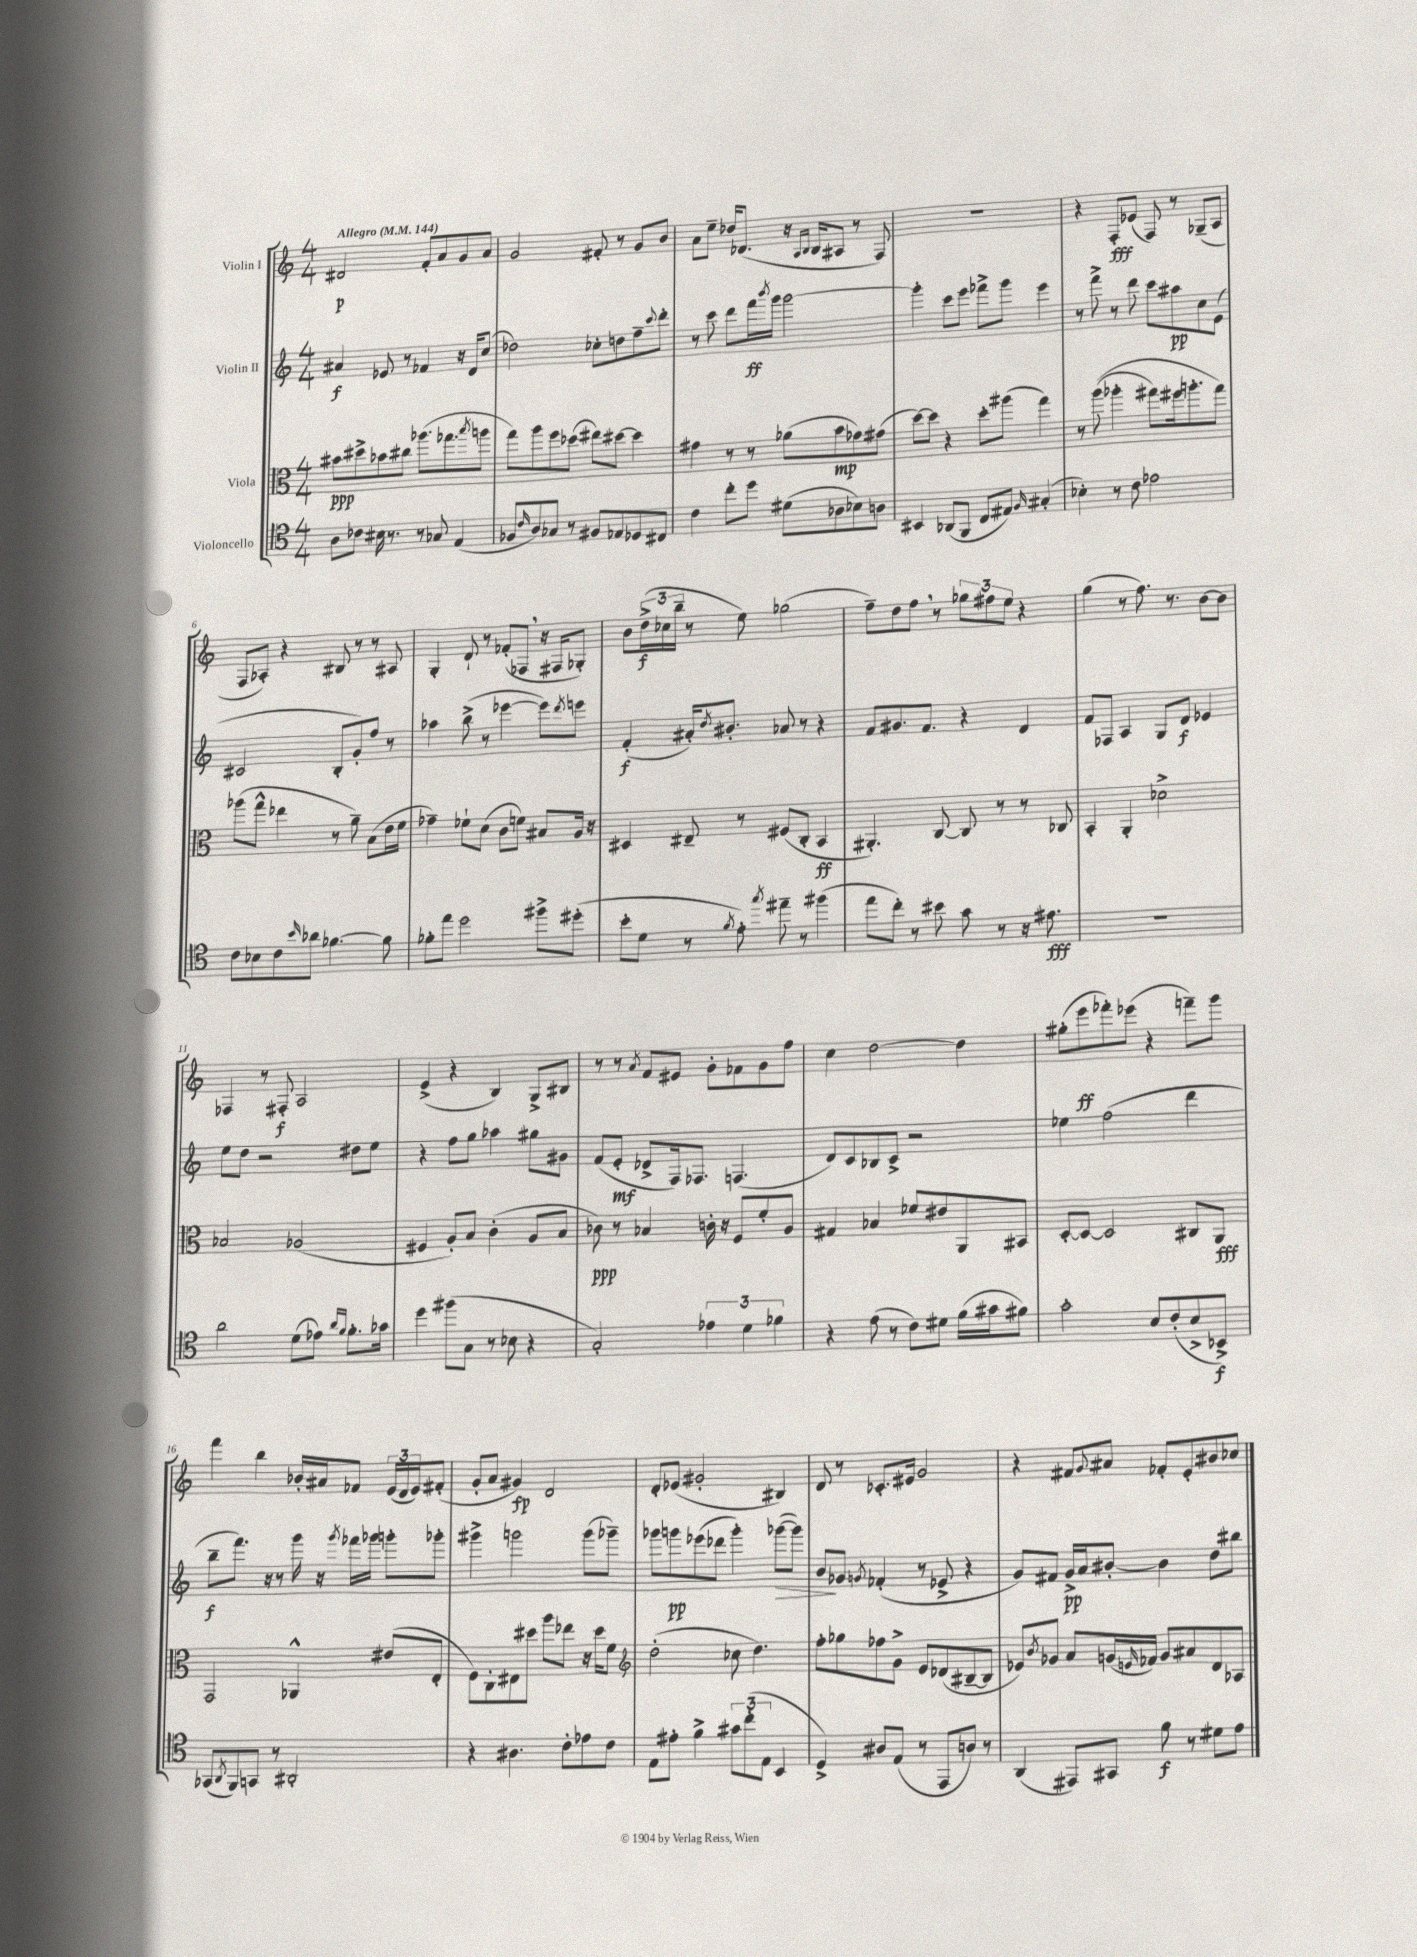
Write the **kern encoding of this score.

**kern	**dynam	**kern	**dynam	**kern	**dynam	**kern	**dynam
*part4	*part4	*part3	*part3	*part2	*part2	*part1	*part1
*staff4	*staff4	*staff3	*staff3	*staff2	*staff2	*staff1	*staff1
*I"Violoncello	*	*I"Viola	*	*I"Violin II	*	*I"Violin I	*
*clefC4	*	*clefC3	*	*clefG2	*	*clefG2	*
*k[]	*	*k[]	*	*k[]	*	*k[]	*
*M4/4	*	*M4/4	*	*M4/4	*	*M4/4	*
*MM144	*	*MM144	*	*MM144	*	*MM144	*
=1	=1	=1	=1	=1	=1	=1	=1
!	!	!	!	!	!	!LO:TX:a:B:t=Allegro	!
8A\L	.	8b#X\L	ppp	4a#X/	f	2d#X/	p
8c-X\J	.	8dd#X^\	.	.	.	.	.
16B#X\	.	8b-X\	.	8e-X/	.	.	.
8.r	.	.	.	.	.	.	.
.	.	8cc#X\J	.	8r	.	.	.
8r	.	(8.aa-X\L	.	4f-X/	.	8f'/L	.
8G-X/	.	.	.	.	.	8a/	.
.	.	8.gg-X\	.	.	.	.	.
(4E/	.	.	.	16r	.	8g/	.
.	.	.	.	16d/KL	.	.	.
.	.	8qbb/	.	.	.	.	.
.	.	8aan\J	.	(8cc/J	.	8a/J	.
=2	=2	=2	=2	=2	=2	=2	=2
8F-X/L	.	8gg\L)	.	2dd-X\)	.	2g/	.
16qqc/	.	.	.	.	.	.	.
8A/)	.	8aa\	.	.	.	.	.
8G-X/J	.	8ff\	.	.	.	.	.
8r	.	(8dd-X\J	.	.	.	.	.
8F#X/L	.	8ee#X\L)	.	8cc-X'\L	.	8f#X'/	.
8E-X/	.	[8dd#X\J	.	8ddn\	.	8r	.
8D-X/	.	4dd#\]	.	8ff~\	.	8g/L	.
.	.	.	.	8qqccc/	.	.	.
8C#X/J	.	.	.	8ddd'\J	.	8b/J	.
=3	=3	=3	=3	=3	=3	=3	=3
4c\	.	4g#X\	.	8r	.	8a\L	.
.	.	.	.	8ccc\	.	8ee~\J	.
8cc'\L	.	8r	.	8ddd\L	.	16dd-X/KL	.
.	.	.	.	.	.	(8.d-X/J	.
8dd\J	.	8r	.	16fff\L	ff	.	.
.	.	.	.	8qbbb/	.	.	.
.	.	.	.	16ggg\JJ	.	.	.
(8d#X\L	.	(8a-X\L	.	[2ggg\	.	16r	.
.	.	.	.	.	.	16qqA/LL	.
.	.	.	.	.	.	16qqB/JJ	.
.	.	.	.	.	.	16B/KL	.
8A-X\	.	8b\	mp	.	.	8A#X/J	.
8B-X\)	.	8g-X\)	.	.	.	8r	.
8An\J	.	(8g#X\J	.	.	.	8F/)	.
=4	=4	=4	=4	=4	=4	=4	=4
4BB#X/	.	[8dd\L)	.	4ggg'\]	.	1r	.
.	.	8dd\J]	.	.	.	.	.
(8AA-X/L	.	4r	.	8ccc\L	.	.	.
8FF/J	.	.	.	8eee\J	.	.	.
8C/L	.	8dd'\L	.	8fff-X^\L	.	.	.
8E#X/J)	.	(8aa#X\J	.	8ggg\J	.	.	.
16qqF/	.	.	.	.	.	.	.
(4G#X'/	.	4gg\)	.	4eee\	.	.	.
=5	=5	=5	=5	=5	=5	=5	=5
4B-X'\)	.	8r	.	8r	.	4r	.
.	.	((8aa\	.	8fff^\	.	.	.
8r	.	4aa-X'\	.	8r	.	8F'/L	fff
8c\	.	.	.	8ddd\	.	(8e-X/J	.
2e-X\	.	8gg#X\L)	.	8ccc\L	.	8F/)	.
.	.	16ff#X\k	.	8aa#X\	pp	8r	.
.	.	8.aan'\	.	.	.	.	.
.	.	.	.	8cc\	.	(8G-X~/L	.
.	.	8gg#\J)	.	(8e\J	.	8A/J	.
!!LO:LB:g=z
=6	=6	=6	=6	=6	=6	=6	=6
8c\L	.	(8aa-X\L	.	2c#X/	.	8F/L	.
8B-X\	.	8gg^^\J	.	.	.	8A-X'/J)	.
8c\	.	4ee-X\	.	.	.	4r	.
16qqb/	.	.	.	.	.	.	.
8a-X\J	.	.	.	.	.	.	.
[4.f-X\	.	8r	.	8B'/L	.	8B#X/	.
.	.	8a~\)	.	8g'/)	.	8r	.
.	.	(8B\L	.	8ff/J	.	8r	.
8f-\]	.	16e\L	.	8r	.	8A#X/	.
.	.	16f\JJ	.	.	.	.	.
=7	=7	=7	=7	=7	=7	=7	=7
8f-X'\L	.	4g-X~\)	.	4aa-X\	.	4G'/	.
8ee\J	.	.	.	.	.	.	.
2dd\	.	8f-X`\L	.	(8bb^\	.	8d`/	.
.	.	(8d\J	.	8r	.	8r	.
.	.	8c\L	.	[4eee-X\	.	(8f-X'/L	.
.	.	8fn\J)	.	.	.	8F-X,/J	.
8ff#X^\L	.	8B#X/L	.	8eee-\L])	.	16r	.
.	.	.	.	.	.	16F#X/KL	.
.	.	.	.	8qddd/	.	.	.
(8dd#X'\J	.	16A/Jk	.	8eeen\J	.	8G-X'/J)	.
.	.	16r	.	.	.	.	.
=8	=8	=8	=8	=8	=8	=8	=8
8b'\L	.	4D#X/	.	(4f'/	f	8b\L	.
8d\J	.	.	.	.	.	(24dd^\L	f
.	.	.	.	.	.	24cc-X\	.
.	.	.	.	.	.	24bb~\JJ	.
8r	.	8E#X~/	.	16a#X'/KL)	.	8r	.
.	.	.	.	8qdd/	.	.	.
.	.	.	.	8.b#X'/J	.	.	.
8qf/	.	.	.	.	.	.	.
8e'\)	.	8r	.	.	.	8ee\)	.
8qgg/	.	.	.	.	.	.	.
8ee#X~\	.	(8F#X/L	.	8a-X/	.	(2gg-X\	.
8r	.	8C'/J	.	8r	.	.	.
(4ff#X\	.	4BB/	ff	4r	.	.	.
=9	=9	=9	=9	=9	=9	=9	=9
8ee\L	.	4.AA#X'/)	.	8f/L	.	8ff~\L)	.
8cc'\J)	.	.	.	8.g#X/	.	8dd\	.
8r	.	.	.	.	.	8ff,\J	.
.	.	.	.	8.f/J	.	.	.
8b#X\	.	[8C/	.	.	.	8r	.
8g\	.	8C/]	.	4r	.	12gg-X\L	.
.	.	.	.	.	.	12ff#X\	.
8r	.	8r	.	.	.	.	.
.	.	.	.	.	.	12ee\J	.
16r	.	8r	.	4d/	.	4r	.
8.e#X\	fff	.	.	.	.	.	.
.	.	8C-X/	.	.	.	.	.
=10	=10	=10	=10	=10	=10	=10	=10
1r	.	4BB'/	.	8f/L	.	(4gg\	.
.	.	.	.	8F-X/J	.	.	.
.	.	4AA'/	.	4A/	.	8r	.
.	.	.	.	.	.	8.ff\)	.
.	.	2d-X^\	.	8G/L	.	.	.
.	.	.	.	.	.	8.r	.
.	.	.	.	8d/J	f	.	.
.	.	.	.	4e-X/	.	[8b\L	.
.	.	.	.	.	.	8b\J]	.
!!LO:LB:g=z
=11	=11	=11	=11	=11	=11	=11	=11
2a\	.	2B-X/	.	8ee\L	.	4F-X/	.
.	.	.	.	8dd\J	.	.	.
.	.	.	.	2r	.	8r	.
.	.	.	.	.	.	8F#X'/	f
(8d\L	.	(2A-X/	.	.	.	2A/	.
8e-X\J)	.	.	.	.	.	.	.
16qqa/LL	.	.	.	.	.	.	.
16qqf/JJ	.	.	.	.	.	.	.
8.f'\L	.	.	.	8dd#X\L	.	.	.
.	.	.	.	8ee\J	.	.	.
16g-X\Jk	.	.	.	.	.	.	.
=12	=12	=12	=12	=12	=12	=12	=12
4dd\	.	4F#X/	.	4r	.	(4e^/	.
(8ff#X\L	.	8A'/L)	.	8ff\L	.	4r	.
8G\J	.	8B/J	.	8gg\J	.	.	.
8r	.	(4c'\	.	4aa-X\	.	4B/)	.
8B-X\	.	.	.	.	.	.	.
4r	.	8A/L	.	8gg#X\L	.	8G^/L	.
.	.	8B/J	.	8g#X\J	.	8B#X/J	.
=13	=13	=13	=13	=13	=13	=13	=13
2G'/)	.	8c-X\)	ppp	(8f/L	.	8r	.
.	.	8r	.	8e'/J	mf	8r	.
.	.	.	.	.	.	8qa/	.
.	.	4B-X/	.	8d-X^/L	.	8f/L	.
.	.	.	.	16F/k)	.	8e#X/J	.
.	.	.	.	8.F-X/J	.	.	.
6e-X\	.	16cn'\	.	.	.	8g'\L	.
.	.	16r	.	.	.	.	.
.	.	8F/L	.	(4.Fn/	.	8f-X\	.
6d\	.	.	.	.	.	.	.
.	.	8f'/	.	.	.	8g\	.
6f-X\	.	.	.	.	.	.	.
.	.	8A/J	.	.	.	8ff\J	.
=14	=14	=14	=14	=14	=14	=14	=14
4r	.	4G#X/	.	8d/L)	.	4cc\	.
.	.	.	.	8c/	.	.	.
(8e\	.	4B-X/	.	8B-X/	.	[2dd\	.
8r	.	.	.	8c^/J	.	.	.
8c\L)	.	8f-X/L	.	2r	.	.	.
8d#X\J	.	8e#X/	.	.	.	.	.
(16f\LL	.	8AA/	.	.	.	4dd\]	.
16g#X\J	.	.	.	.	.	.	.
8f#X\J)	.	8BB#X/J	.	.	.	.	.
=15	=15	=15	=15	=15	=15	=15	=15
2g'\	.	[8D'/L	.	4ee-X\	.	(8gg#X'\L	.
.	.	8D/J_	.	.	.	8eee\	ff
.	.	2D/]	.	(2ff\	.	8fff-X'\)	.
.	.	.	.	.	.	(8eee-X\J	.
8B/L	.	.	.	.	.	4r	.
(8c'/	.	.	.	.	.	.	.
8B^/	.	8C#X/L	.	4ddd\	.	8fffn~\L)	.
8BB-X^/J)	f	8AA/J	fff	.	.	8ggg\J	.
!!LO:LB:g=z
=16	=16	=16	=16	=16	=16	=16	=16
(8GG-X/L	.	2GG/	.	8bb~\L	f	4fff\	.
8qAA/	.	.	.	.	.	.	.
8FF/)	.	.	.	8.fff\J)	.	.	.
8GGn/J	.	.	.	.	.	4bb\	.
.	.	.	.	16r	.	.	.
8r	.	.	.	8r	.	.	.
2AA#X'/	.	4AA-X^^/	.	16ggg\	.	16b-X'/LL	.
.	.	.	.	16r	.	16a#X/J	.
.	.	.	.	8qggg/	.	.	.
.	.	.	.	16fff-X\LL	.	8f-X/J	.
.	.	.	.	16ggg-X\JJ	.	.	.
.	.	(8e#X/L	.	8gggn'\L	.	(24e/LL	.
.	.	.	.	.	.	24d/	.
.	.	.	.	.	.	24e/J)	.
.	.	8E'/J	.	8ggg-X'\J	.	(8f#X'/J	.
=17	=17	=17	=17	=17	=17	=17	=17
4r	.	8F\L)	.	4ggg#X^\	.	8g'/L	.
.	.	8C'\	.	.	.	8a/J	.
4.A#X\	.	8E#X\	.	2gggn\	.	4g#X/)	fp
.	.	8dd#X\J	.	.	.	.	.
.	.	8aa\L	.	.	.	2d/	.
8c'\L	.	8ee-X\J	.	.	.	.	.
8e-X\	.	16r	.	(8ggg\L	.	.	.
.	.	16dd#\KL	.	.	.	.	.
8c\J	.	8f\J	.	8ggg-X~\J)	.	.	.
=18	=18	=18	=18	=18	=18	=18	=18
*	*	*clefG2	*	*	*	*	*
8E\L	.	(2dd'\	.	8ggg-X\L	.	8d'/L	.
8e#X'\J	.	.	.	8gggn\	pp	(8e-X/J	.
4f^\	.	.	.	(8eee-X\	.	2g#X'/	.
.	.	.	.	8ddd-X\J	.	.	.
12g#X\L	.	8cc-X\	.	4ggg'\)	.	.	.
(12cc'\	.	.	.	.	.	.	.
.	.	4.dd\)	.	.	.	.	.
12E\J	.	.	.	.	.	.	.
!	!	!	!	!	!LO:HP:b	!	!
4BB/	.	.	.	([8ggg-X\L	>	4B#X/)	.
.	.	.	.	8ggg-\J])	.	.	.
=19	=19	=19	=19	=19	=19	=19	=19
4D^/)	.	8ff'\L	.	8b/L	.	8d/	.
.	.	8gg-X\	.	8g-X/J	]	8r	.
.	.	.	.	8qgn/	.	.	.
8A#X/L	.	8ff-X\	.	(4f-X'/	.	8.c-X'/L	.
(8E/J	.	8g^\J	.	.	.	.	.
.	.	.	.	.	.	16e#X/Jk	.
8r	.	8e/L	.	8r	.	2g/	.
8EE/L	.	(8d-X/	.	8e-X^/	.	.	.
8An/J)	.	[8B#X~/	.	4r	.	.	.
8r	.	8B#/J]	.	.	.	.	.
=20	=20	=20	=20	=20	=20	=20	=20
(4AA/	.	8e-X/L)	.	8g/L)	.	4r	.
.	.	8qb/	.	.	.	.	.
.	.	8g-X/J	.	8f#X/J	.	.	.
8EE#X/L)	.	8a/L	.	16g^/LL	pp	8f#X/L	.
.	.	.	.	16a/J	.	.	.
.	.	.	.	.	.	8qqg/	.
8GG#X/J	.	(16gn/L	.	[8b#X'/J	.	8a#X/J	.
.	.	16qqen/	.	.	.	.	.
.	.	16f-X/JJ)	.	.	.	.	.
8f\	f	8g/L	.	4b#\]	.	8f-X'/L	.
8r	.	8a#X/	.	.	.	8e'/	.
8d#X\L	.	8d/	.	8dd\L	.	8b#X/	.
8e\J	.	8A-X/J	.	8bb#X\J	.	8cc-X/J	.
==	==	==	==	==	==	==	==
*-	*-	*-	*-	*-	*-	*-	*-
